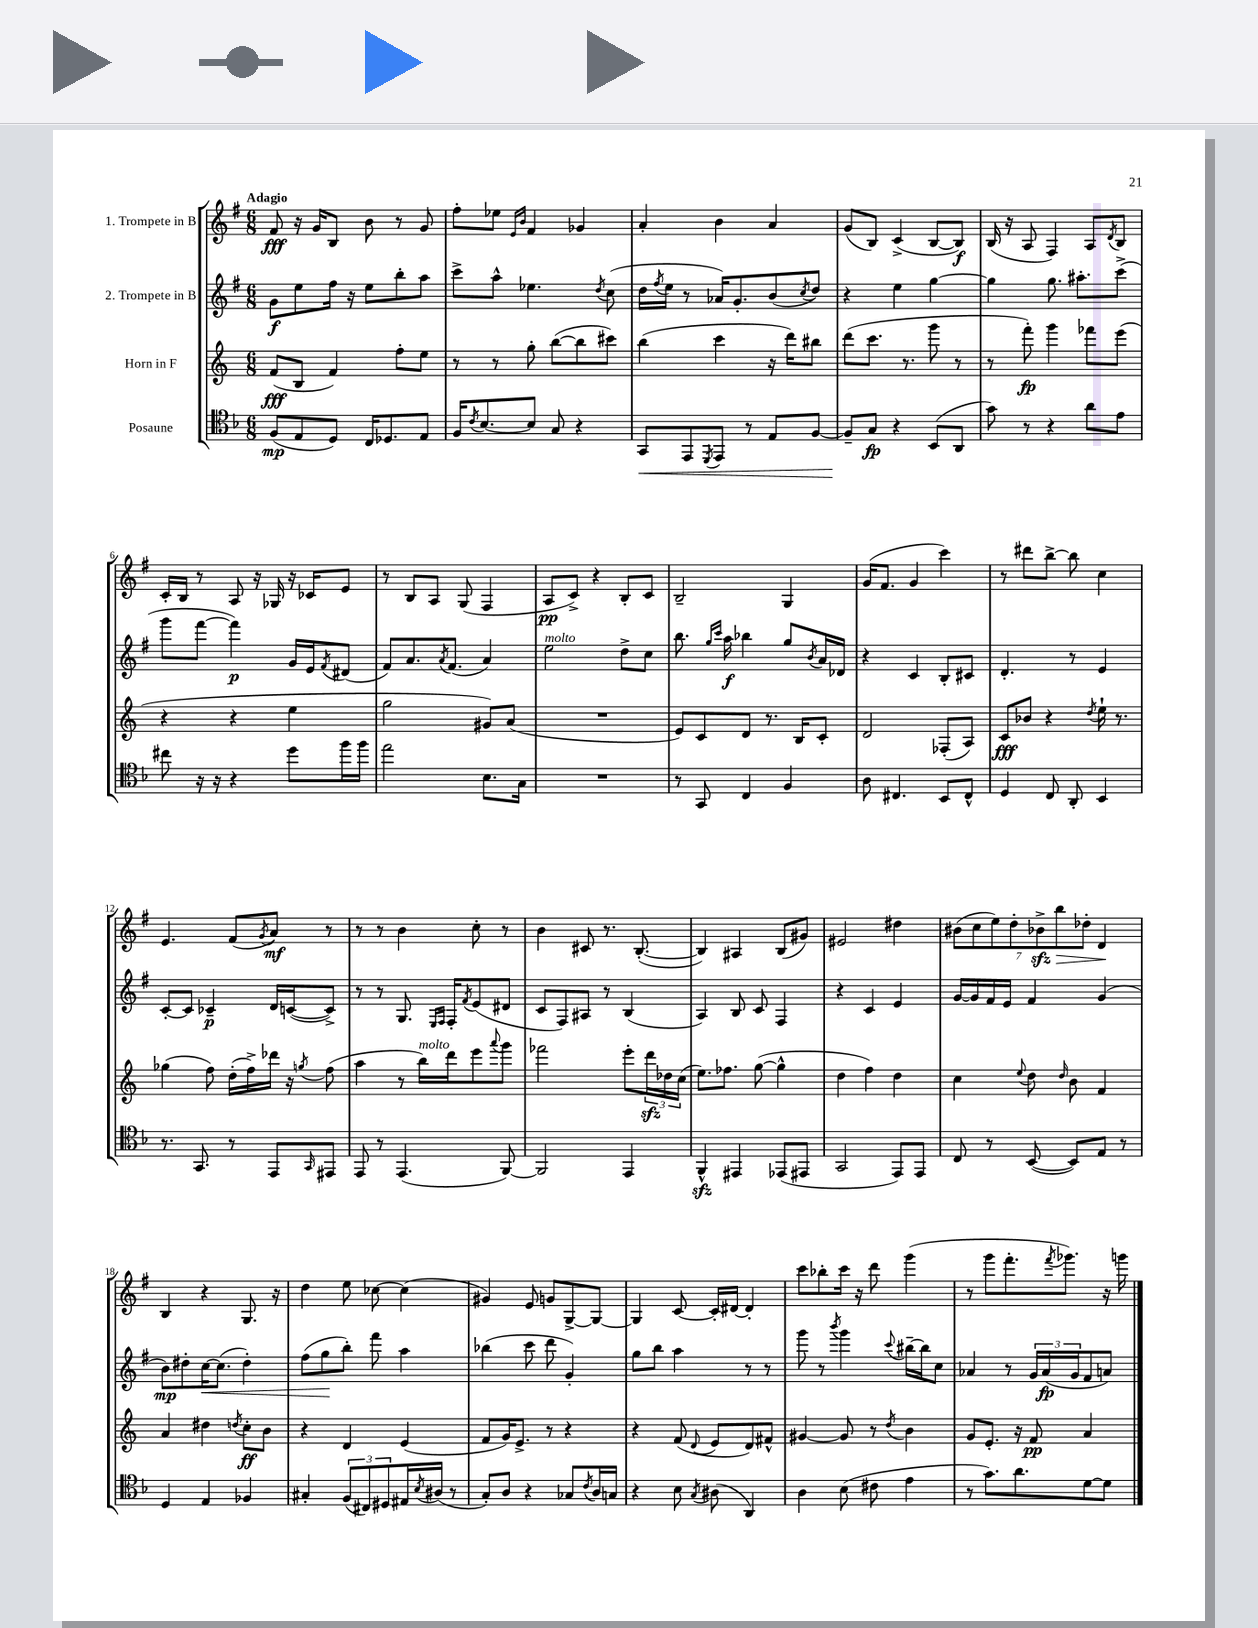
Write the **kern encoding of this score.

**kern	**kern	**kern	**kern
*staff4	*staff3	*staff2	*staff1
*clefC4	*clefG2	*clefG2	*clefG2
*k[b-]	*k[]	*k[f#]	*k[f#]
*M6/8	*M6/8	*M6/8	*M6/8
(8F	(8f	8g	8f#
8E	8B	8ee	16r
.	.	.	16g
8D)	4f)	16ff#	8B
.	.	16r	.
16C	.	8ee	8b
8.D-	.	.	.
.	8ff'	8bb'	8r
8E	8ee	8aa	8g
=	=	=	=
16F	8r	8ccc^	8ff#'
8qc	.	.	.
[8.B-	.	.	.
.	8r	8aa^^	8ee-
.	.	.	16qqe
.	.	.	16qqb
8B-]	8gg'	4.ee-	4f#
8G	([8bb	.	.
4r	8bb]	.	4g-
.	.	8qdd	.
.	8ccc#)	(8cc	.
=	=	=	=
8GG	(4bb	16dd	4a'
.	.	8qff#	.
.	.	16ee	.
8EE	.	8r	.
8qDD	.	.	.
8EE	4ccc	16a-)	4b
.	.	8.g'	.
8r	.	.	.
8E	16r	(8b	4a
.	16ddd)	.	.
.	.	8qcc	.
[8F	8bb#	8dd)	.
=	=	=	=
8F~]	(8ddd	4r	(8g
8G	8.ccc	.	8B)
4r	.	4ee	(4c^
.	8.r	.	.
(8BB-	8ggg	[4gg	[8B
8AA	8r	.	8B])
=	=	=	=
8g)	8r	4gg]	(16B
.	.	.	16r
8r	8fff')	.	8A
4r	4ggg	8.gg	4F#)
.	.	8.aa#'	.
8a	8fff-	.	8A
.	.	.	8qd
8e	(8eee	(8ccc^	8B
=	=	=	=
8cc#	4r	8ggg	16c'
.	.	.	16B
16r	.	[8fff#	8r
16r	.	.	.
4r	4r	4fff#])	8A
.	.	.	16r
.	.	.	16G-
8dd	4ee	16g	16r
.	.	16e	16c-
.	.	8qf#	.
16ff	.	(8d#	8e
16ff	.	.	.
=	=	=	=
2ee	2gg	8f#)	8r
.	.	8.a	8B
.	.	.	8A
.	.	8qa	.
.	.	(8.f#	.
.	.	.	(8G
8.B-	8g#)	4a)	4F#
.	(8a	.	.
16G	.	.	.
=	=	=	=
2.r	2.r	2ee	8A
.	.	.	8c^)
.	.	.	4r
.	.	8dd^	8B'
.	.	8cc	8c
=	=	=	=
8r	8e)	8.bb	2B~
8GG	8c	.	.
.	.	16qqgg	.
.	.	16qqccc	.
.	.	16aa	.
4C	8d	4bb-	.
.	8.r	.	.
4F	.	8gg	4G
.	16B	.	.
.	.	8qb	.
.	8c'	16a	.
.	.	16d-	.
=	=	=	=
8A	2d	4r	(16g
.	.	.	8.f#
4.C#	.	.	.
.	.	4c	4g
8BB-	(8F-'	8B'	4ccc)
8C#^^	8A)	8c#	.
=	=	=	=
4D	8c	4.d'	8r
.	8b-	.	8ddd#
8C	4r	.	[8bb^
8AA'	.	8r	8bb]
.	8qdd	.	.
4BB-	16ee`	4e	4cc
.	8.r	.	.
=	=	=	=
8.r	(4gg-	[8c'	4.e
.	.	8c]	.
8.GG	.	.	.
.	8ff)	4c-~	.
8r	(16dd'	.	(8f#
.	16ff^)	.	.
.	.	.	8qg
8EE	16ddd-	16d	8a)
.	16r	([16c	.
16qqGG	8qgg	.	.
8EE#	(8ff	8c^])	8r
=	=	=	=
8EE	4aa	8r	8r
8r	.	8r	8r
(4.EE	8r	8.G	4b
.	16bb)	.	.
.	.	16qqE	.
.	.	16qqF#	.
.	16ddd	16F#'	.
.	.	8qf#	.
.	8eee	(8e	8cc'
.	8qqaaa	.	.
[8FF)	8ggg	8d#	8r
=	=	=	=
2FF]	2fff-	8c	4b
.	.	8F#)	.
.	.	8A#	8c#
.	.	8r	8.r
4EE	8eee'	(4B	.
.	.	.	([8.B'
.	24ddd	.	.
.	24dd-	.	.
.	(24cc	.	.
=	=	=	=
4FF^^	8.ee)	4A)	4B])
.	8.ff-	.	.
4EE#	.	8B	4A#
.	([8gg	8c	.
(8EE-	4gg^^]	4F#	(8B
8EE#	.	.	8g#)
=	=	=	=
2GG	4dd	4r	2e#
.	4ff)	4c	.
8EE)	4dd	4e	4dd#
8EE	.	.	.
=	=	=	=
8C	4cc	[16g	(14b#
.	.	16g]	.
.	.	.	14cc
8r	.	16f#	.
.	.	.	14ee)
.	.	16e	.
.	.	.	14dd'
.	8qqee	.	.
([8BB-	8dd	4f#	.
.	.	.	14b-^
.	.	.	14bb
.	16qqdd	.	.
8BB-])	8b	.	.
.	.	.	14dd-'
8E	4f	(4g	4d
8r	.	.	.
=	=	=	=
4D	4a	8b)	4B
.	.	8dd#'	.
4E	4dd#	[16cc	4r
.	.	(8.cc]	.
.	8qdd	.	.
4F-	8cc'	4dd#')	8.G
.	8b	.	.
.	.	.	16r
=	=	=	=
4G#'	4r	(8ff#	4dd
.	.	8gg	.
(12F	4d	8bb')	8ee
12C#)	.	.	.
.	.	8fff#	[8cc-
12D#	.	.	.
16E#	(4e	4aa	(4cc-]
8qB-	.	.	.
(16A#	.	.	.
8r	.	.	.
=	=	=	=
8G')	8f	(4bb-	4g#)
8A	16g)	.	.
.	8.e^	.	.
4r	.	8ccc	8e
.	8r	8ddd	8g
8G-	4r	4g')	[8G^
8qc	.	.	.
16A	.	.	8G_
16G	.	.	.
=	=	=	=
4r	4r	8gg	4G]
.	.	8bb	.
8B-	(8f	4aa	[8c
8qG	8qqd	.	.
(8A#	8e	.	16c']
.	.	.	[16d#
4AA)	8d)	8r	4d#']
.	8f#^^	8r	.
=	=	=	=
4A	[4g#	8ggg	8ccc
.	.	8r	8bb-'
.	.	8qbbb	.
(8B-	8g#]	4ggg	16ccc
.	.	.	16r
8c#	8r	.	8ddd
.	8qdd	8qqccc	.
4e	4b	[16bb#~	(4ggg
.	.	16bb#]	.
.	.	8cc	.
=	=	=	=
8r	8g	4a-	8r
8.g)	8.e'	.	8ggg
.	.	8r	8.fff#'
8.a	16r	.	.
.	8f	24g	.
.	.	(24a-	.
.	.	.	8qfff#
.	.	.	8.ggg-)
.	.	24g	.
[8d	4a	8f#	.
8d]	.	8a)	16r
.	.	.	16ggg
==	==	==	==
*-	*-	*-	*-
